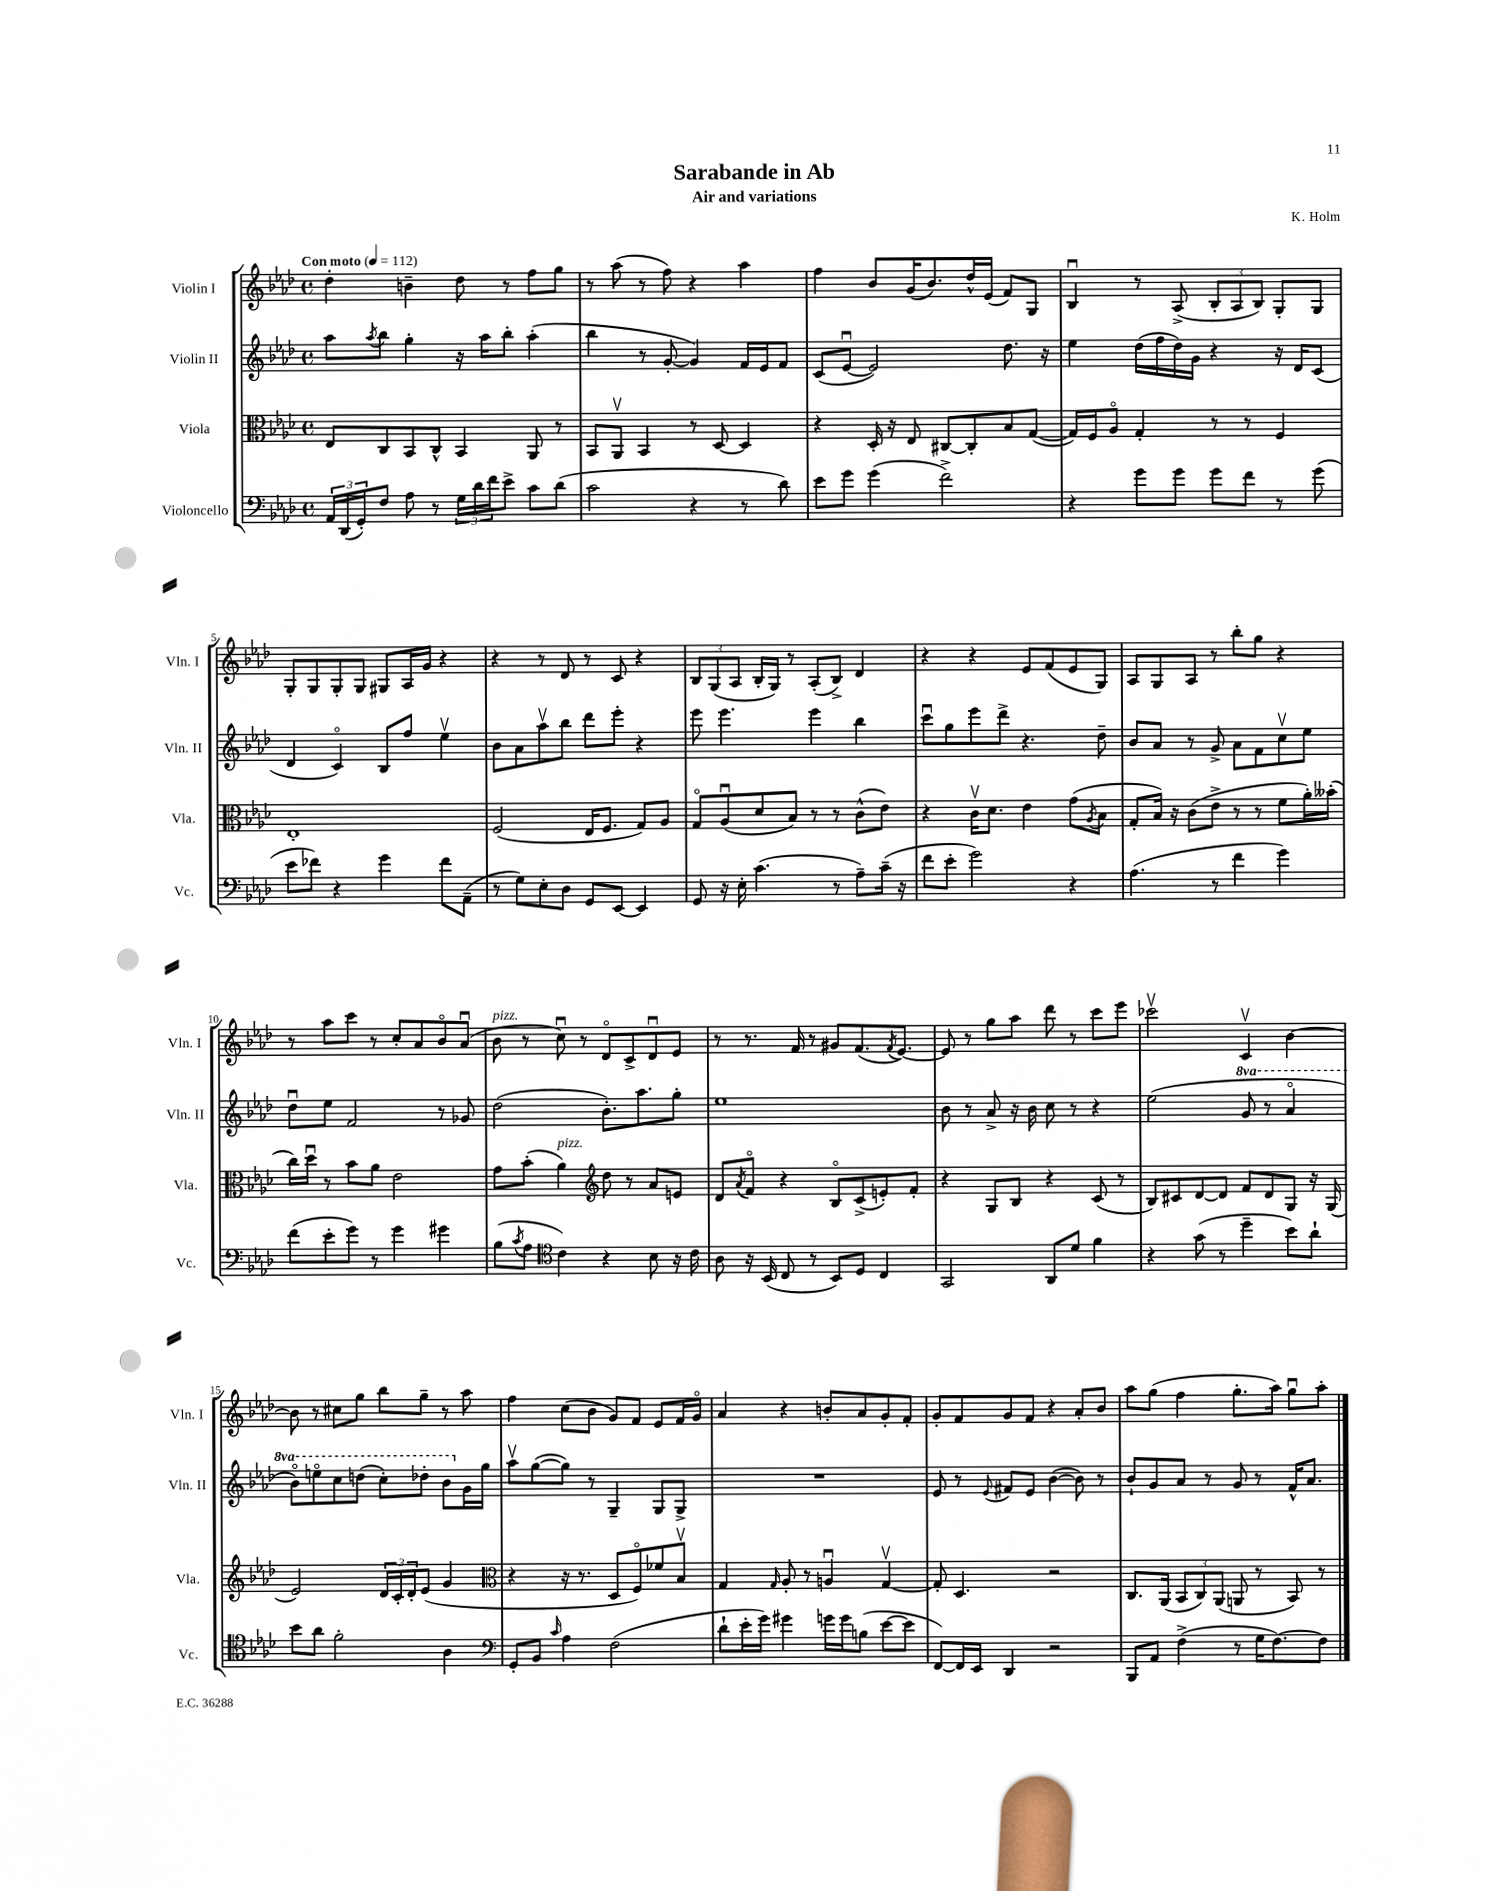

**kern	**kern	**kern	**kern
*part4	*part3	*part2	*part1
*staff4	*staff3	*staff2	*staff1
*I"Violoncello	*I"Viola	*I"Violin II	*I"Violin I
*I'Vc.	*I'Vla.	*I'Vln. II	*I'Vln. I
*clefF4	*clefC3	*clefG2	*clefG2
*k[b-e-a-d-]	*k[b-e-a-d-]	*k[b-e-a-d-]	*k[b-e-a-d-]
*M4/4	*M4/4	*M4/4	*M4/4
*met(c)	*met(c)	*met(c)	*met(c)
*MM112	*MM112	*MM112	*MM112
=1	=1	=1	=1
!	!	!	!LO:TX:a:B:t=Con moto
24AA-/LL	8E-/L	8aa-\L	4dd-'\
(24DD-/	.	.	.
24GG'/J)	.	.	.
.	.	8qaa-/	.
8F/J	8C/	8bb-\J	.
8A-\	8BB-/	4gg'\	4bn~\
8r	8C^^/J	.	.
24G\LL	4BB-/	16r	8dd-\
24d-\	.	.	.
.	.	16aa-\KL	.
24f\J	.	.	.
8e-^\J	.	8bb-'\J	8r
8c\L	8AA-/	(4aa-'\	8ff\L
(8d-\J	8r	.	8gg\J
=2	=2	=2	=2
2c\	8BB-/L	4bb-\	8r
.	8AA-v/J	.	(8aa-\
.	4BB-/	8r	8r
.	.	[8g'/	8ff\)
4r	8r	4g/])	4r
.	[8D-/	.	.
8r	4D-/]	16f/LL	4aa-\
.	.	16e-/J	.
8d-\)	.	8f/J	.
=3	=3	=3	=3
8e-\L	4r	(8c/L	4ff\
8g\J	.	[8e-u/J	.
(4g\	16D-'/	2e-/])	8b-/L
.	16r	.	.
.	8E-/	.	(16g/K
.	.	.	8.b-/)
2f^\)	[8C#X/L	.	.
.	8C#'/]	.	16dd-^^/L
.	.	.	(16e-/JJ
.	8B-/	8.dd-\	8f/L)
.	([8G/J	.	8G/J
.	.	16r	.
=4	=4	=4	=4
4r	16G/LL])	4ee-\	4B-u/
.	16F/J	.	.
.	8A-/J	.	.
8g\L	4G'/	(16dd-\LL	8r
.	.	16ff\	.
8g\J	.	16dd-\)	(8A-^/
.	.	16g\JJ	.
8g\L	8r	4r	12B-'/L
.	.	.	12A-/
8f\J	8r	.	.
.	.	.	12B-/J)
8r	4F/	16r	8G'/L
.	.	16d-/KL	.
(8g\	.	(8c/J	8G/J
!!LO:LB:g=z
=5	=5	=5	=5
8e-\L	1E-'	4d-/	8G'/L
8f-X\J)	.	.	8G/
4r	.	4c/)	8G'/
.	.	.	8G/J
4g\	.	8B-/L	8G#X/L
.	.	8ff/J	16A-/L
.	.	.	16g/JJ
8f-\L	.	4ee-v\	4r
(8AA-~\J	.	.	.
=6	=6	=6	=6
8r	(2F/	8b-\L	4r
8G\L)	.	8a-\	.
8E-'\	.	8aa-v\	8r
8D-\J	.	8bb-\J	8d-/
8GG/L	16E-/KL	8ddd-\L	8r
.	8.F/J	.	.
[8EE-/J	.	8eee-'\J	8c/
4EE-/]	8G/L)	4r	4r
.	8A-/J	.	.
=7	=7	=7	=7
8GG/	8G/L	8eee-\	12B-/L
.	.	.	(12G/
16r	(8A-u/	4.eee-\	.
.	.	.	12A-/J
16E-'\	.	.	.
(4.c\	8d-/	.	16B-'/LL
.	.	.	16G/JJ)
.	8B-/J)	.	8r
.	8r	4eee-\	(8A-'/L
8r	8r	.	8B-^/J)
8A-~\L)	(8c^^\L	4bb-\	4d-/
(16c~\Jk	8e-\J)	.	.
16r	.	.	.
=8	=8	=8	=8
8f\L	4r	8cccu\L	4r
8e-'\J	.	8gg\	.
2g\)	16cv\KL	8eee-\	4r
.	8.d-\J	.	.
.	.	8ddd-^\J	.
.	4e-\	4.r	8e-/L
.	.	.	(8f/
4r	(8g\L	.	8e-/
.	8qA-/	.	.
.	8B-\J	8dd-~\	8G/J)
=9	=9	=9	=9
(4.A-\	8G'/L	8b-/L	8A-/L
.	16B-/Jk)	8a-/J	8G/
.	16r	.	.
.	(8c\L	8r	8A-/J
8r	8e-^\J	8g^/	8r
4f\	8r	8a-\L	8bb-'\L
.	8r	8f\	8gg\J
4g\)	8f\L	8ccv\	4r
.	16a-'\L)	8ee-\J	.
.	(16b--X'\JJ	.	.
!!LO:LB:g=z
=10	=10	=10	=10
(8f\L	16cc\LL)	8dd-u\L	8r
.	16dd-u\JJ	.	.
8e-'\	8r	8ee-\J	8aa-\L
8g\J)	8b-\L	2f/	8ccc\J
8r	8a-\J	.	8r
4g\	2e-\	.	8cc'/L
.	.	.	8a-/
4g#X\	.	8r	8b-/
.	.	8g-X/	(8a-u/J
=11	=11	=11	=11
!	!	!	!LO:TX:a:i:t=pizz.
(8B-\L	8g\L	(2dd-\	8b-\
8qc/	.	.	.
8A-\J	(8b-'\J	.	8r
*clefC4	*	*	*
!	!LO:TX:a:i:t=pizz.	!	!
4c\)	4a-\)	.	8ccu\)
.	.	.	8r
*	*clefG2	*	*
4r	8dd-\	8.b-'\L)	8d-/L
.	8r	.	8c^/
.	.	8.aa-\	.
8B-\	8a-/L	.	8d-u/
16r	8en/J	8gg'\J	8e-/J
16c\	.	.	.
=12	=12	=12	=12
8A-\	8d-/L	1ee-	8r
.	8qa-/	.	.
16r	8f/J	.	8.r
(16BB-/	.	.	.
8C/	4r	.	.
.	.	.	16f/
8r	.	.	8r
8BB-/L)	8B-/L	.	8g#X/L
8D-/J	(8c^/	.	(8.f/
4C/	8en'/)	.	.
.	.	.	8qf/
.	.	.	[8.e-/J)
.	8f'/J	.	.
=13	=13	=13	=13
2GG/	4r	8b-\	8e-/]
.	.	8r	8r
.	8G/L	8a-^/	8gg\L
.	8B-/J	16r	8aa-\J
.	.	16b-\	.
8AA-/L	4r	8cc\	8ddd-\
8d-/J	.	8r	8r
4f\	(8c/	4r	8ccc\L
.	8r	.	8eee-\J
=14	=14	=14	=14
4r	8B-/L)	(2ee-\	2ccc-Xv\
.	8c#X/	.	.
(8g\	[8d-/	.	.
8r	8d-/J]	.	.
*	*	*8va	*
4dd-~\	8f/L	8gg/	4cv/
.	8d-/	8r	.
8b-\L)	8G/J	4aa-/	[4b-\
8a-`\J	16r	.	.
.	(16G/	.	.
!!LO:LB:g=z
=15	=15	=15	=15
8b-\L	2e-/)	8bb-\L)	8b-\]
8a-\J	.	8eeen\	8r
2f'\	.	8ccc\	8cc#X\L
.	.	(8dddn\J	8gg\J
.	24d-/LL	8ccc'\L)	8bb-\L
.	24c'/	.	.
.	24d-'/J	.	.
.	(8e-/J	8ddd-X'\J	8gg~\J
4A-\	4g/	8bb-\L	8r
*	*	*X8va	*
.	.	16g\L	8aa-\
.	.	16gg\JJ	.
=16	=16	=16	=16
*clefF4	*clefC3	*	*
8GG'/L	4r	8aa-v\L	4ff\
8BB-/J	.	([8gg\	.
16qqc/	.	.	.
4A-\	16r	8gg\J])	(8cc\L
.	8.r	.	.
.	.	8r	8b-\J
(2F\	8D-/L	4G~/	8g/L)
.	8F/)	.	8f/J
.	8f-X/	8G/L	8e-/L
.	8B-v/J	8G^/J	16f/L
.	.	.	16g/JJ
=17	=17	=17	=17
8d-`\L	4G/	1r	4a-/
16e-'\L	.	.	.
16g\JJ)	.	.	.
.	16qqG/	.	.
4g#X\	8A-'/	.	4r
.	8r	.	.
16gn\LL	4Anu/	.	8bn'/L
16g\J	.	.	.
(8Bn\J	.	.	8a-/
[8e-\L	[4Gv/	.	8g'/
8e-\J]	.	.	8f'/J
=18	=18	=18	=18
[8FF/L)	8G'/]	8e-/	8g'/L
16FF/L]	4.D-/	8r	8f/
16EE-/JJ	.	.	.
.	.	8qqe-/	.
4DD-/	.	8f#X/L	8g/
.	.	8e-/J	8f/J
2r	2r	([4b-\	4r
.	.	8b-\])	8a-'/L
.	.	8r	8b-/J
=19	=19	=19	=19
8BBB-/L	8.C/L	8b-`/L	8aa-\L
8AA-/J	.	8g/	(8gg\J
.	(16AA-/Jk	.	.
(4F^\	12BB-/L	8a-/J	4ff\
.	12C/)	.	.
.	.	8r	.
.	(12AA-/J	.	.
8r	8AAn/	8g/	8.gg'\L
16G\KL	8r	8r	.
[8.F\)	.	.	16aa-\Jk)
.	8BB-/)	16f^^/KL	8ggu\L
.	.	8.a-/J	.
8F\J]	8r	.	8aa-'\J
==	==	==	==
*-	*-	*-	*-
